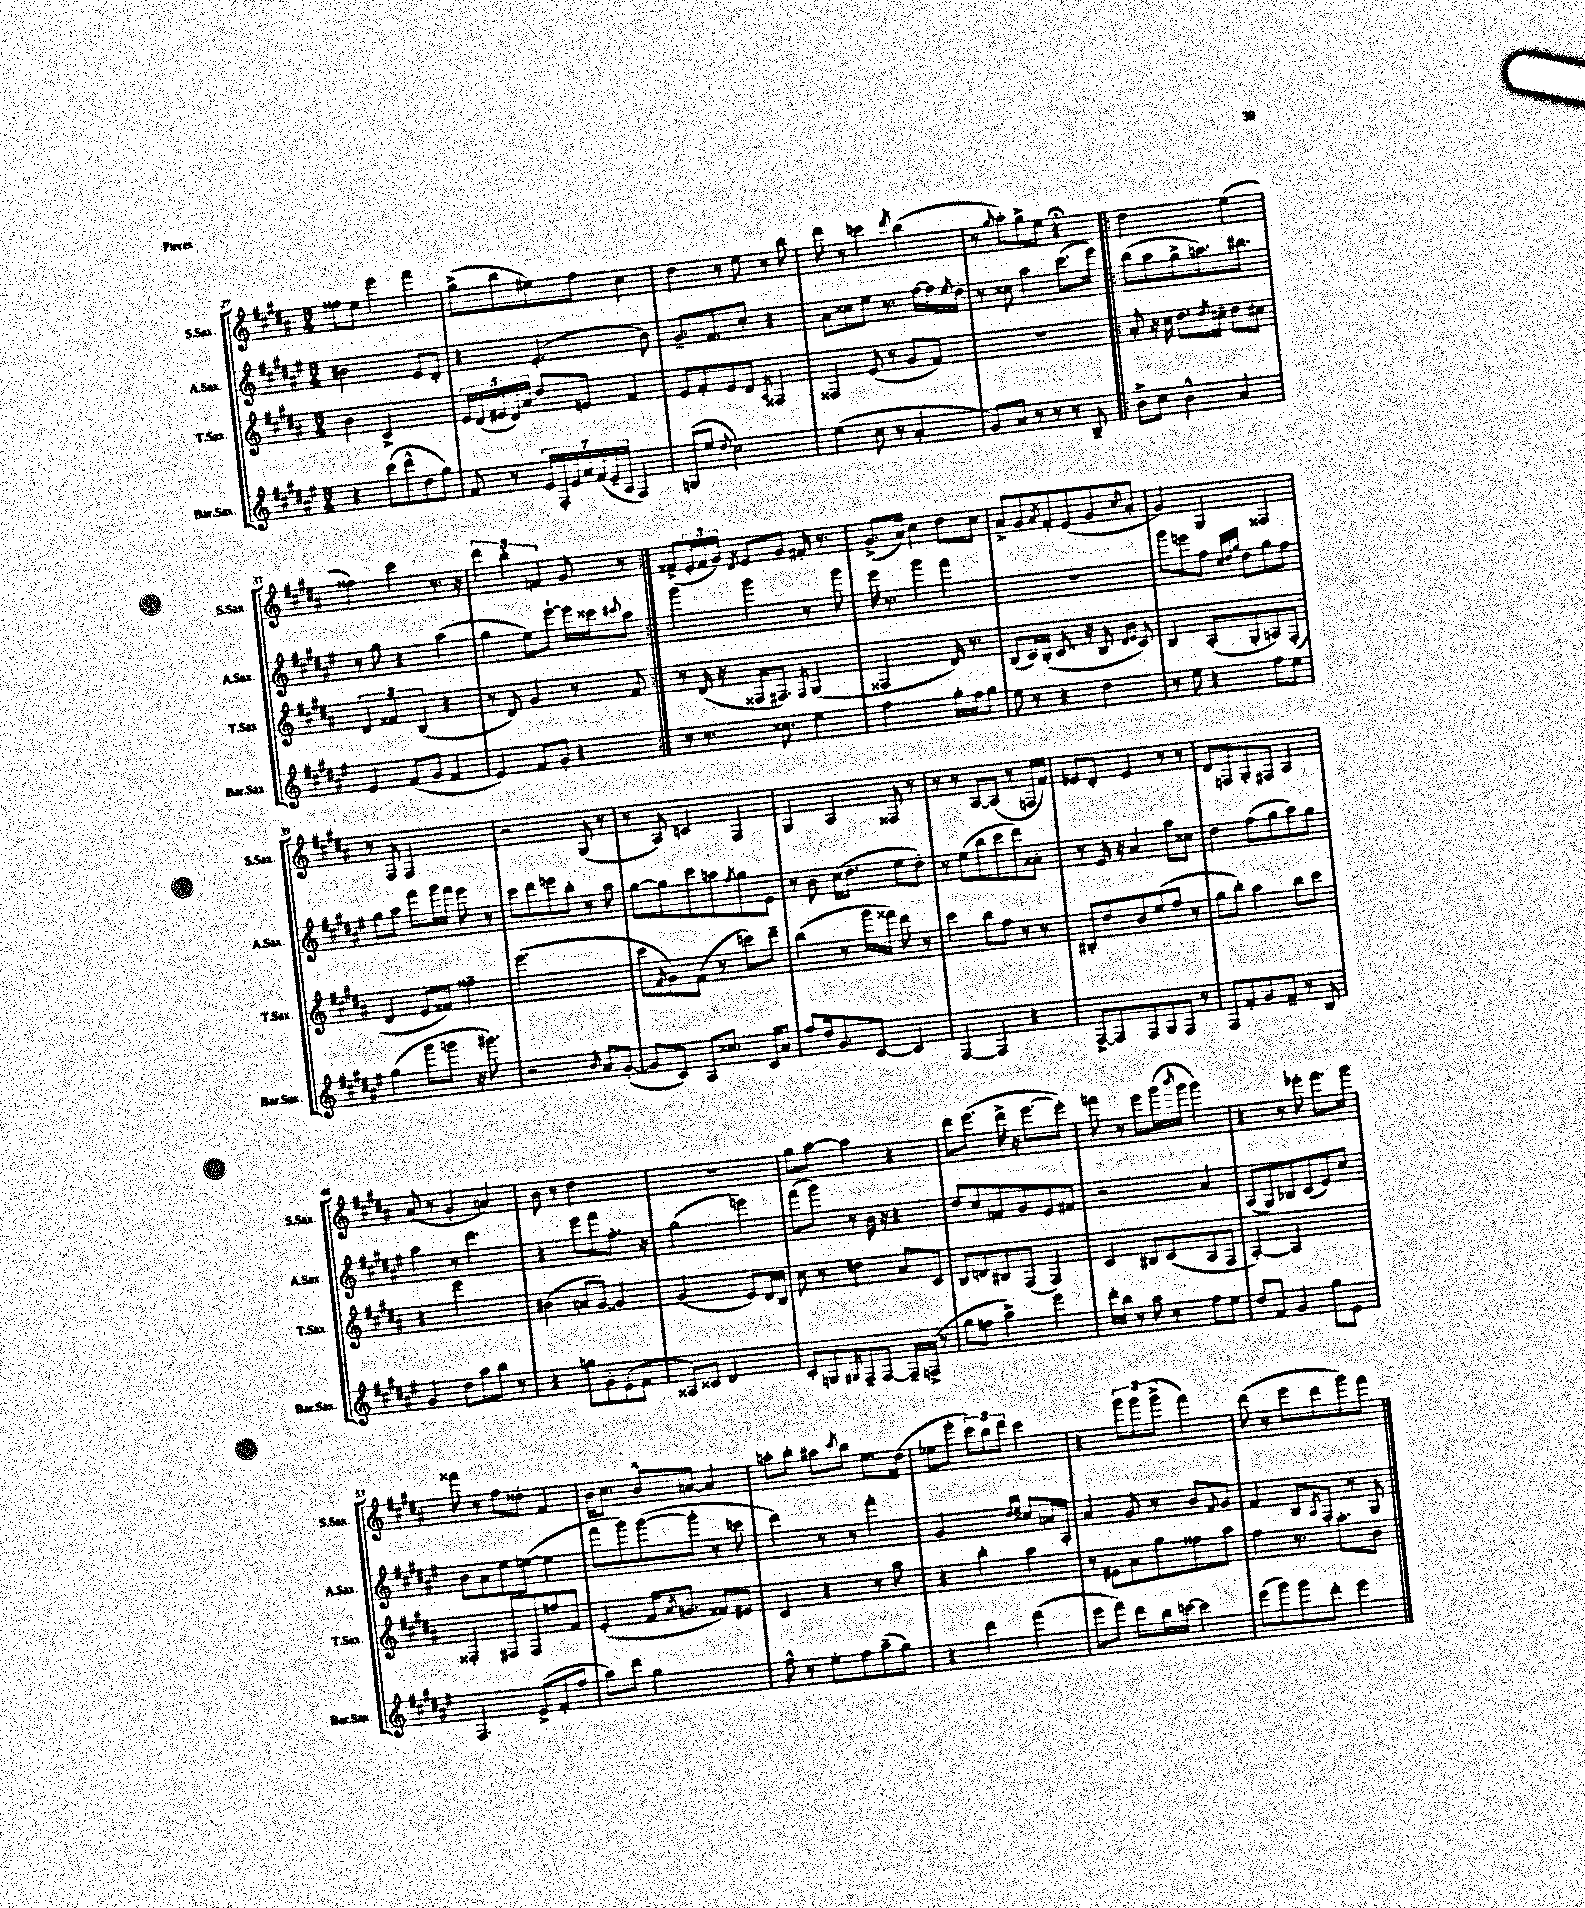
<<
\new StaffGroup <<
\new Staff = "s0" \with { instrumentName = "S.Sax." shortInstrumentName = "S.Sax." } {
    \clef treble \key b \major \numericTimeSignature \time 3/4
    fisis''8 e''8 e'''4 fis'''4 |
    gis''8->( b''8 eis''8) fis''8 cis''4 |
    dis''4 r8 e''8 r8 b''8 |
    dis'''8 r8 c'''4 \acciaccatura { dis'''8 } b''4( |
    r8 \grace { gis''16 } ais''8-.) gis''8-> e''8 r4\fermata |
    \repeat volta 2 { dis''2 e''4( |
    fisis''4) cis'''4 r8. r16 |
    \tuplet 3/2 { dis'''4 b''4-. f'4 } gis'8 r8 | }
    fisis'8->( \tuplet 3/2 { e'16-. fisis'16 gis'16) } \acciaccatura { dis'8 } e'8 gis'8 fis'16-. r8. |
    gis'8.->( ais'16) cis''4 dis''8 cis''8 |
    ais'8-> gis'8 \acciaccatura { ais'8 } fis'8-. e'8( gis'8 \acciaccatura { cis''8 } ais'8-. |
    gis'4) gis4 fisis4 |
    r8 fis8 fis2 |
    r2 gis8( r8 |
    r8 ais8) c'4 fis4 |
    gis4 ais4 fisis8 r8 |
    r8 r8 ais8~ ais8( r8 f16 fis'16) |
    ees'8 dis'8-. ees'4 r8 r8 |
    dis'8 f8 gis8-. fis8 ais4 |
    ais'8( r8 gis'4-. a'4) |
    b'8 r8 dis''2 |
    r2. |
    gis''8 ais''8~ ais''4 r4 |
    dis'''8 e'''8.( dis'''16-> r16 e'''8.~ e'''8-.) |
    f'''8 r8 e'''8 gis'''16( \grace { b'''16 } gis'''16 gis'''4) |
    r4 r8 ees'''8-. fis'''8. gis'''16 |
    fisis'''8 r8 fis''8 disis''8-. fis'4 |
    b'16 cis''8. b'8-^ a'8~ a'4 |
    a''8-. b''8-. ais''8 \acciaccatura { cis'''8 } b''8 e''8. dis''16( |
    ees''8 e'''8-. \tuplet 3/2 { cis'''8) b''8 dis'''8 } cis'''4 |
    r4 \tuplet 3/2 { gis'''8 gis'''8 gis'''8->( } fis'''4) |
    dis'''8( r8 e'''8 dis'''8 gis'''8) fis'''8 \bar "|." |
}
\new Staff = "s1" \with { instrumentName = "A.Sax." shortInstrumentName = "A.Sax." } {
    \clef treble \key fis \major \numericTimeSignature \time 3/4
    bis'2 eis'8 dis'8-. |
    r4 eis'4.-.( b'8) |
    gis'8.-- fis'8. cis''8-. r4 |
    ais'8 cisis''8 eis''8 r8. fis''16~ fis''16 \acciaccatura { eis''8 } dis''16-. |
    r8 cisis''8 ais''4 cis'''8.( eis'''16) |
    \repeat volta 2 { b''8( ais''8 gis''8-> a''8.) bis''8. |
    r8 gis''8 r4 ais''4( |
    gis''4 eis''8) eis'''8~-! eis'''16 cisis'''16 \appoggiatura { cis'''8 } ais''8 | }
    gis'''4 gis'''4 r8 gis'''8 |
    eis'''16 r8. gis'''4 fis'''4 |
    R2. |
    gis'''8 e'''8 fis''8 \grace { cis''32 dis''32 gis''32 } dis''8 gis''8 fis''8 |
    gis''8 ais''8 fis'''8 gis'''16 fis'''16 eis'''8 r8 |
    cis'''8 dis'''8 e'''8 b''8-. r8 ais''8 |
    gis''8~ gis''8 cis'''8 a''8 \acciaccatura { fis''8 } gis''8 eis'8 |
    r8 b'8 cis''16( dis''8. eis''8 dis''8-.) |
    r8 eis''8( b''8 cis'''8 dis'''8) aisis'8-. |
    r8 eis'16 r16 ais'4 ais''8 cisis''8 |
    dis''4 fis''8( gis''8 ais''8) gis''8 |
    ais''4 r8 dis'''4. |
    r4 eis'''8 fis'''8 fis''8.-. r16 |
    gis''2( e'''4) |
    fis'''8( gis'''8) r8 b'16 r16 r4 |
    dis''8 cis''8 f'8 gis'8 eis'8 fis'8 |
    r2 ais'4 |
    ais8( gis8) bes8 cis'8( eis'8) cis''8 |
    b'8 ais'8 eis''8 e''8~( e''4 |
    fis'''8 gis'''8) gis'''8~( gis'''8-. r8 c'''8 |
    dis'''4) r8 r8 fis'''4-. |
    gis'2 \grace { dis''16 eis''16 } cisis''8 a'16 ais16-. |
    ais'4 gis'8 r8 b'8 \appoggiatura { fis'8 } gis'8 |
    fis'4 b8 \acciaccatura { ais8 } fis8-. r8 gis8 \bar "|." |
}
\new Staff = "s2" \with { instrumentName = "T.Sax." shortInstrumentName = "T.Sax." } {
    \clef treble \key b \major \numericTimeSignature \time 3/4
    b'4 cis'2-> |
    \tuplet 5/4 { e'16 dis'16( eis'16 dis'16) ais'16 } dis''8 e'8 fis'4 |
    e'8 fis'8-. e'8 dis'8 \acciaccatura { ais8 } fisis4 |
    fisis4 e'8( r8 gis'8 fis'8) |
    R2. |
    \repeat volta 2 { ais'8-. r16 cis''16 dis''8. \acciaccatura { dis''8 } c''16-- dis''8 cis''8 |
    \tuplet 3/2 { dis'4 fisis'4 b4( } r4 |
    r8 dis'8) gis'4 r8 fis'8 | }
    r8 dis'16( r16 fisis16 fis8.) \acciaccatura { fis8 } gis4( |
    fisis2 dis'16) r8. |
    b8( cis'16) b16-.( cis'8. r16 b8 \grace { dis'16 e'16 } cis'8) |
    b4 ais8-.( gis8-. a8) fis8-.( |
    dis'4 e'8 fisis'8) fisis''4-- |
    e'''2.( |
    cis'''8 \grace { fis'16 } gis'8) fis'8( r8 c'''8) dis'''8-- |
    b''4( r8 gis'''16 fisis'''16) dis'''8 r8 |
    cis'''4 b''8 fis''8 r8 r8 |
    bis8-. dis''8 b'8 e''8( fis''8 r8 |
    gis''8 b''8-.) ais''4 b''8 cis'''8 |
    r4 e'''2 |
    bis'4( a'8 gis'8~) gis'4 |
    gis'2( e'8) dis'16 b16 |
    cis''8 r8 d''4 ais'8 cis'8 |
    b8 d'8 bis8 fis8( fis4) |
    cis'4 bis8 cis'8( ais8 fis8 |
    ais4~-.) ais2 |
    fisis4-. fis8 fis8 f''8 fis'8 |
    e'4-.( fis'16 \acciaccatura { ais'8 } g'8. fisis'8) eis'8 |
    cis'4 r4 r8 ais''8 |
    r4 b''4-. ais''4 |
    r8 eis'8 ais'8 gis''8 fisis''8 ais''8 |
    fis''4 r8. ais''8.-. b'8 \bar "|." |
}
\new Staff = "s3" \with { instrumentName = "Bar.Sax." shortInstrumentName = "Bar.Sax." } {
    \clef treble \key fis \major \numericTimeSignature \time 3/4
    r4 cis'''8( dis'''8-^ dis''8 gis''8) |
    fis'8 r8 \tuplet 7/4 { eis'16 fis16-. eis'16 ais'16 fis'16( eis'16-- ais16 } fis4) |
    g8( eis''8 \appoggiatura { dis''8 } cis''2) |
    eis''4( cis''8 r8 ais'4-. |
    gis'8) ais'8 r8 r8 r8 b8-- |
    \repeat volta 2 { b'8-> cis''8 b'4-^ ais'4 |
    eis'4 fis'8( gis'8 fis'4 |
    eis'4) fis'8 gis'8-. r4 | }
    r8 r8. cisis''8. eis''4 |
    fis''2 gis''16-. fis''16 gis''8 |
    eis''8 r8 r4 dis''4 |
    r8 eis''8 r4 fis''8 eis''8 |
    gis''4( gis'''8 g'''8 r16 gis'''8.) |
    r2 \grace { b'16 } ais'8 gis'8~-.( |
    gis'8 cis'8) ais8 cisis''8. cis'16 ais'8 |
    fis''8 dis''16 gis'8. cis'8~ cis'4 |
    fis4~ fis4 r4 |
    fis8~-> fis8 fis8 gis8 fis8 r8 |
    fis8 fis'8-. gis'8 fis'8-- r8 b8 |
    gis'4 dis''8 ais''8 b''8 r8 |
    r4 g''8 gis'8-. eis'8-.( fis'8 |
    aisis8) cisis'8 dis'2 |
    cis'8-. g8 \acciaccatura { gis8 } fis8-- fis8~ fis16-- f16->( r8 |
    gis''8 f''8 ais''4->) eis'''4 |
    dis'''16-. b''16 r8 ais''8 r8 fis''8 eis''8 |
    dis''8 fis'8 gis'4 gis''8 eis'8 |
    fis4. eis'8->( fis'8-. fis''8 |
    ais''8) dis'''8 gis''2 |
    fis''8-^ r8 eis''8-. fis''8 ais''8--( gis''8) |
    r4 dis'''4 fis'''4( |
    eis'''8 fis'''8) dis'''8 b''16 c'''16~ c'''4 |
    eis'''8( gis'''8) gis'''8 dis'''8-. eis'''4 \bar "|." |
}
>>
>>
\layout { \context { \Score currentBarNumber = #27 } }
